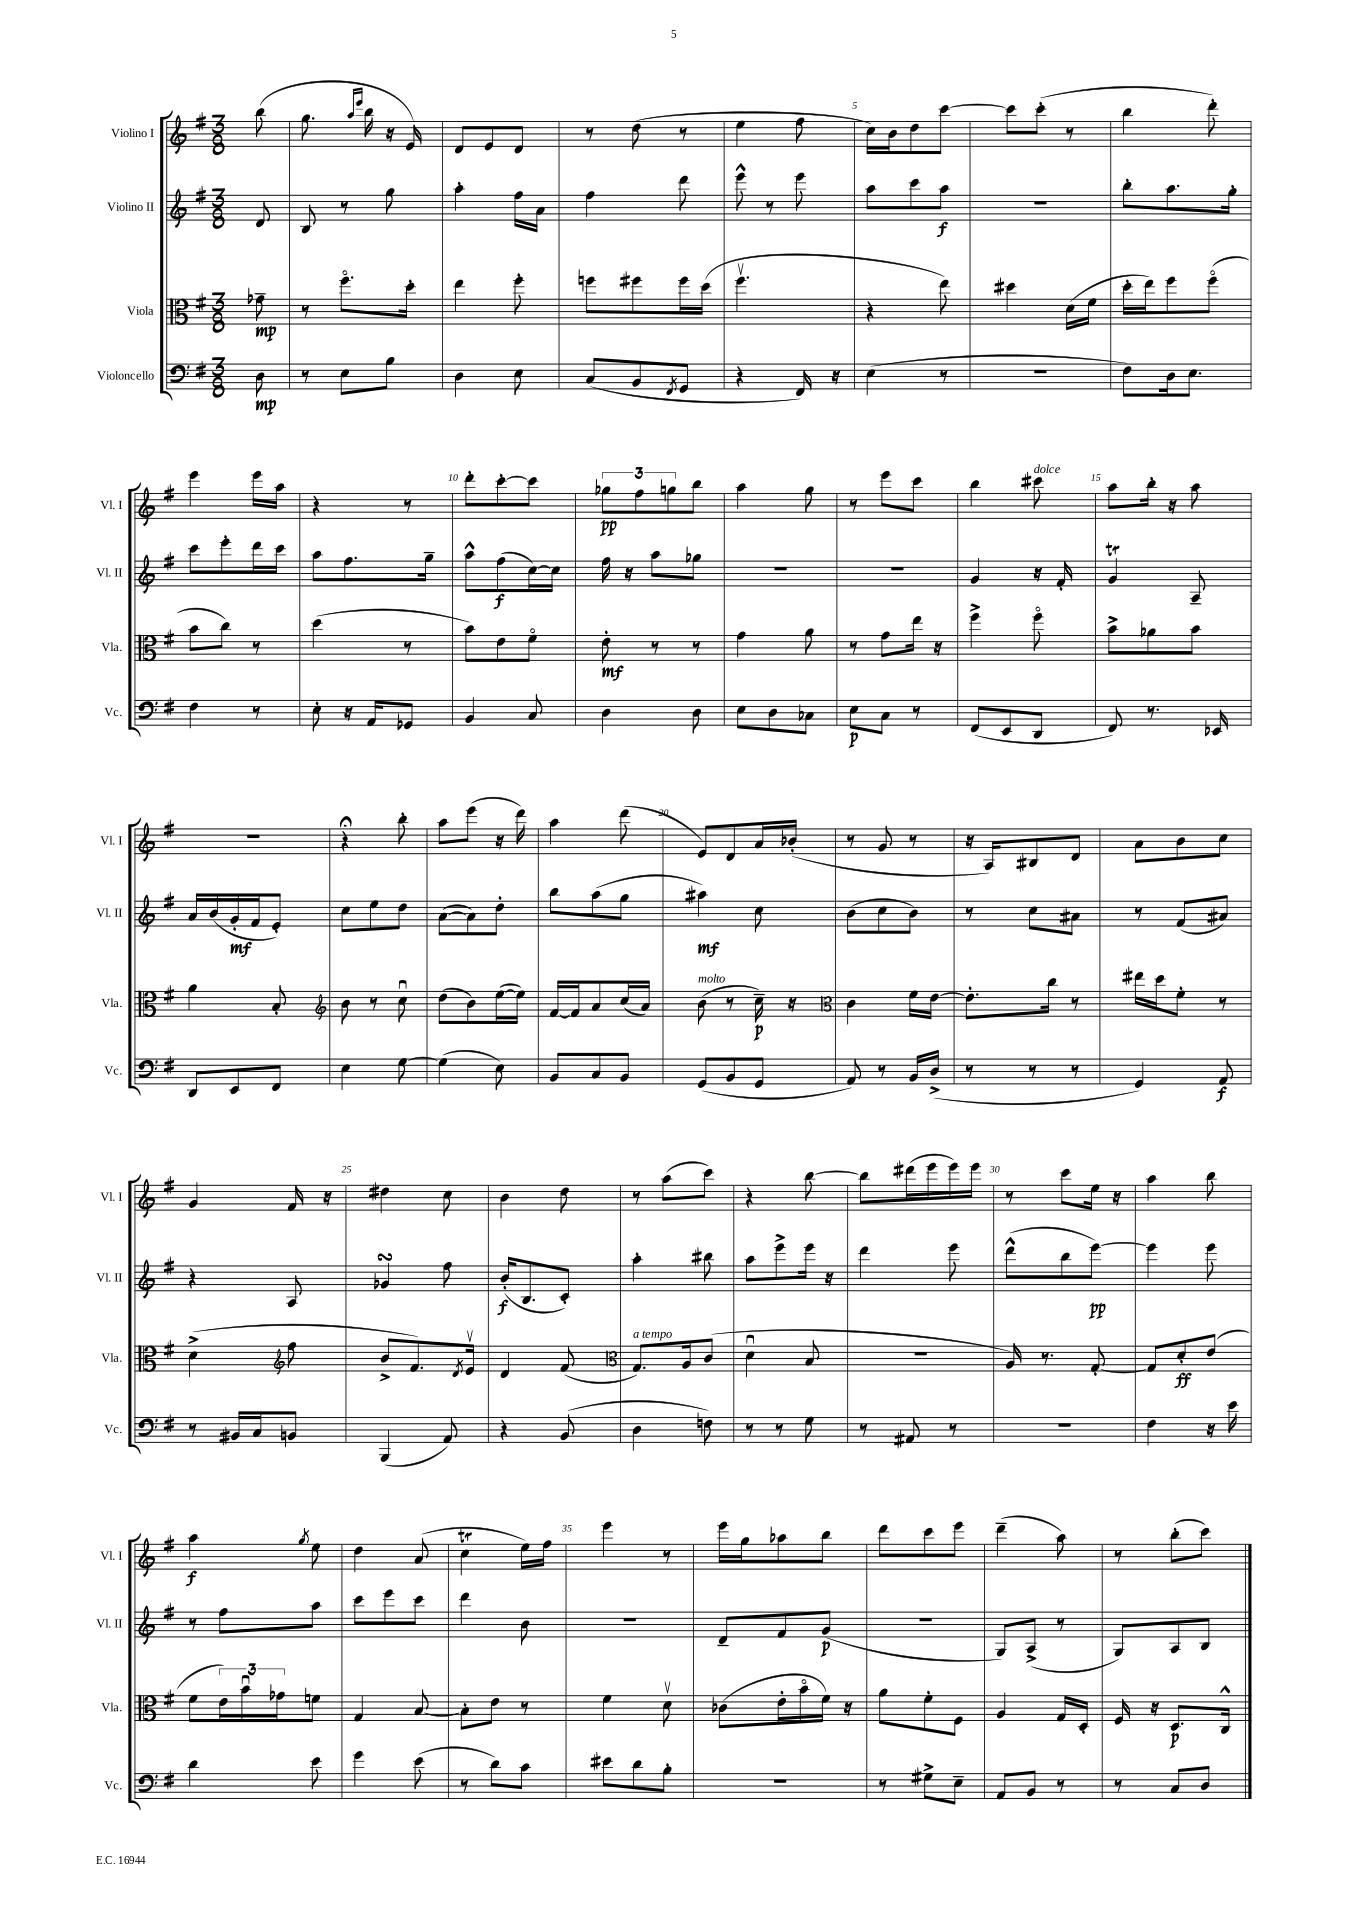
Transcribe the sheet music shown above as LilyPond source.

<<
\new StaffGroup <<
\new Staff = "s0" \with { instrumentName = "Violino I" shortInstrumentName = "Vl. I" } {
    \clef treble \key g \major \numericTimeSignature \time 3/8 \partial 8
    b''8( |
    g''8. \grace { a''16 e'''16 } b''16 r16 e'16) |
    d'8 e'8 d'8 |
    r8 d''8( r8 |
    e''4 fis''8 |
    c''16) b'16 d''8 c'''8~ |
    c'''8 c'''8-.( r8 |
    b''4 d'''8-.) |
    e'''4 e'''16 a''16 |
    r4 r8 |
    d'''8-. c'''8~-. c'''8 |
    \tuplet 3/2 { ges''8\pp fis''8 g''8 } b''8 |
    a''4 g''8 |
    r8 e'''8 c'''8 |
    b''4 cis'''8^\markup { \italic "dolce" } |
    a''8 b''16-. r16 a''8 |
    r4. |
    r4\fermata b''8-. |
    a''8 e'''8( r16 d'''16) |
    a''4 d'''8( |
    e'8) d'8 a'16 bes'16-.( |
    r8 g'8 r8 |
    r16 a16) bis8 d'8 |
    a'8 b'8 c''8 |
    g'4 fis'16 r16 |
    dis''4 c''8 |
    b'4 d''8 |
    r8 a''8( c'''8) |
    r4 b''8~ |
    b''8 dis'''16( e'''16 e'''16) e'''16 |
    r8 c'''8 e''16 r16 |
    a''4 b''8 |
    a''4\f \acciaccatura { g''8 } e''8 |
    d''4 a'8( |
    c''4\trill e''16) fis''16 |
    e'''4 r8 |
    e'''16 g''16 aes''8 b''8 |
    d'''8 c'''8 e'''8 |
    d'''4--( a''8) |
    r8 b''8-.( c'''8) \bar "|." |
}
\new Staff = "s1" \with { instrumentName = "Violino II" shortInstrumentName = "Vl. II" } {
    \clef treble \key g \major \numericTimeSignature \time 3/8 \partial 8
    d'8 |
    b8 r8 g''8 |
    a''4-. fis''16 a'16 |
    fis''4 d'''8 |
    e'''8-^ r8 e'''8 |
    a''8 c'''8 a''8\f |
    R4. |
    b''8-. a''8. g''16-. |
    c'''8 e'''8-. d'''16 c'''16 |
    a''8 fis''8. g''16-- |
    a''8-^ fis''8\f( c''16~) c''16 |
    fis''16 r16 a''8 ges''8 |
    R4. |
    R4. |
    g'4 r16 fis'16-. |
    g'4\trill a8-- |
    a'16 b'16( g'16-.\mf fis'16 e'8-.) |
    c''8 e''8 d''8 |
    a'8~( a'8) d''8-. |
    b''8 a''8( g''8 |
    ais''4\mf) c''8 |
    b'8( c''8 b'8) |
    r8 c''8 ais'8 |
    r8 fis'8( ais'8) |
    r4 a8 |
    ges'4\turn fis''8 |
    b'16-.\f( b8. c'8-.) |
    a''4-. bis''8 |
    a''8 e'''8-> e'''16 r16 |
    d'''4 e'''8 |
    d'''8-^( b''8 e'''8~\pp) |
    e'''4 e'''8 |
    r8 fis''8 a''8 |
    c'''8 e'''8 c'''8 |
    d'''4 b'8 |
    R4. |
    d'8-- fis'8 g'8\p( |
    R4. |
    g8) a8->( r8 |
    g8) a8 b8 \bar "|." |
}
\new Staff = "s2" \with { instrumentName = "Viola" shortInstrumentName = "Vla." } {
    \clef alto \key g \major \numericTimeSignature \time 3/8 \partial 8
    ges'8--\mp |
    r8 fis''8.\flageolet d''16-. |
    e''4 fis''8-. |
    f''8 fis''8 fis''16 d''16( |
    fis''4.\upbow |
    r4 e''8) |
    dis''4 d'16( fis'16 |
    d''16-. e''16) fis''8 fis''8\flageolet( |
    b'8 c''8) r8 |
    d''4( r8 |
    b'8) e'8 fis'8\flageolet |
    e'8-.\mf r8 r8 |
    g'4 a'8 |
    r8 g'8 e''16 r16 |
    fis''4-> fis''8\flageolet |
    b'8-> aes'8 b'8 |
    a'4 b8-. |
    \clef treble b'8 r8 c''8\downbow |
    d''8( b'8) e''16~( e''16) |
    fis'16~ fis'16 a'8 c''16( a'16) |
    b'8^\markup { \italic "molto" }( r8 c''16--\p) r16 |
    \clef alto c'4 fis'16 e'16~ |
    e'8.-. c''16 r8 |
    eis''16 d''16 fis'8-. r8 |
    d'4->( \clef treble fis''8 |
    b'8-> fis'8.) \acciaccatura { d'8 } e'16\upbow |
    d'4 fis'8( |
    \clef alto g8.^\markup { \italic "a tempo" }) a16 c'8( |
    d'4\downbow b8 |
    R4. |
    a16) r8. g8~-. |
    g8 d'8-.\ff e'8( |
    fis'8 \tuplet 3/2 { e'16) b'16\downbow ges'16 } f'8 |
    g4 b8~ |
    b8-. e'8 r8 |
    fis'4 d'8\upbow |
    ces'8( e'16-. b'16\flageolet fis'16) r16 |
    a'8 fis'8-. fis8 |
    a4 g16 d16-. |
    fis16 r16 d8.\p c16-^ \bar "|." |
}
\new Staff = "s3" \with { instrumentName = "Violoncello" shortInstrumentName = "Vc." } {
    \clef bass \key g \major \numericTimeSignature \time 3/8 \partial 8
    d8\mp |
    r8 e8 b8 |
    d4 e8 |
    c8( b,8 \acciaccatura { fis,8 } g,8 |
    r4 fis,16) r16 |
    e4( r8 |
    R4. |
    fis8) d16 e8. |
    fis4 r8 |
    e8-. r16 a,16 ges,8 |
    b,4 c8 |
    d4 d8 |
    e8 d8 ces8 |
    e8\p c8 r8 |
    fis,8( e,8 d,8 |
    fis,8) r8. ees,16 |
    d,8 e,8 fis,8 |
    e4 g8~ |
    g4( e8) |
    b,8 c8 b,8 |
    g,8( b,8 g,8 |
    a,8) r8 b,16 d16->( |
    r8 r8 r8 |
    g,4) a,8\f |
    r8 bis,16 c16 b,8 |
    b,,4( a,8) |
    r4 b,8( |
    d4 f8) |
    r8 r8 g8 |
    r8 ais,8 r8 |
    R4. |
    fis4 r16 e'16 |
    d'4 e'8 |
    g'4 e'8( |
    r8 d'8) c'8 |
    eis'8 d'8 b8-. |
    R4. |
    r8 gis8-> e8-- |
    a,8 b,8 r8 |
    r8 c8 d8 \bar "|." |
}
>>
>>
\layout { \context { \Score \override BarNumber.break-visibility = ##(#f #t #t) barNumberVisibility = #(every-nth-bar-number-visible 5) } }
